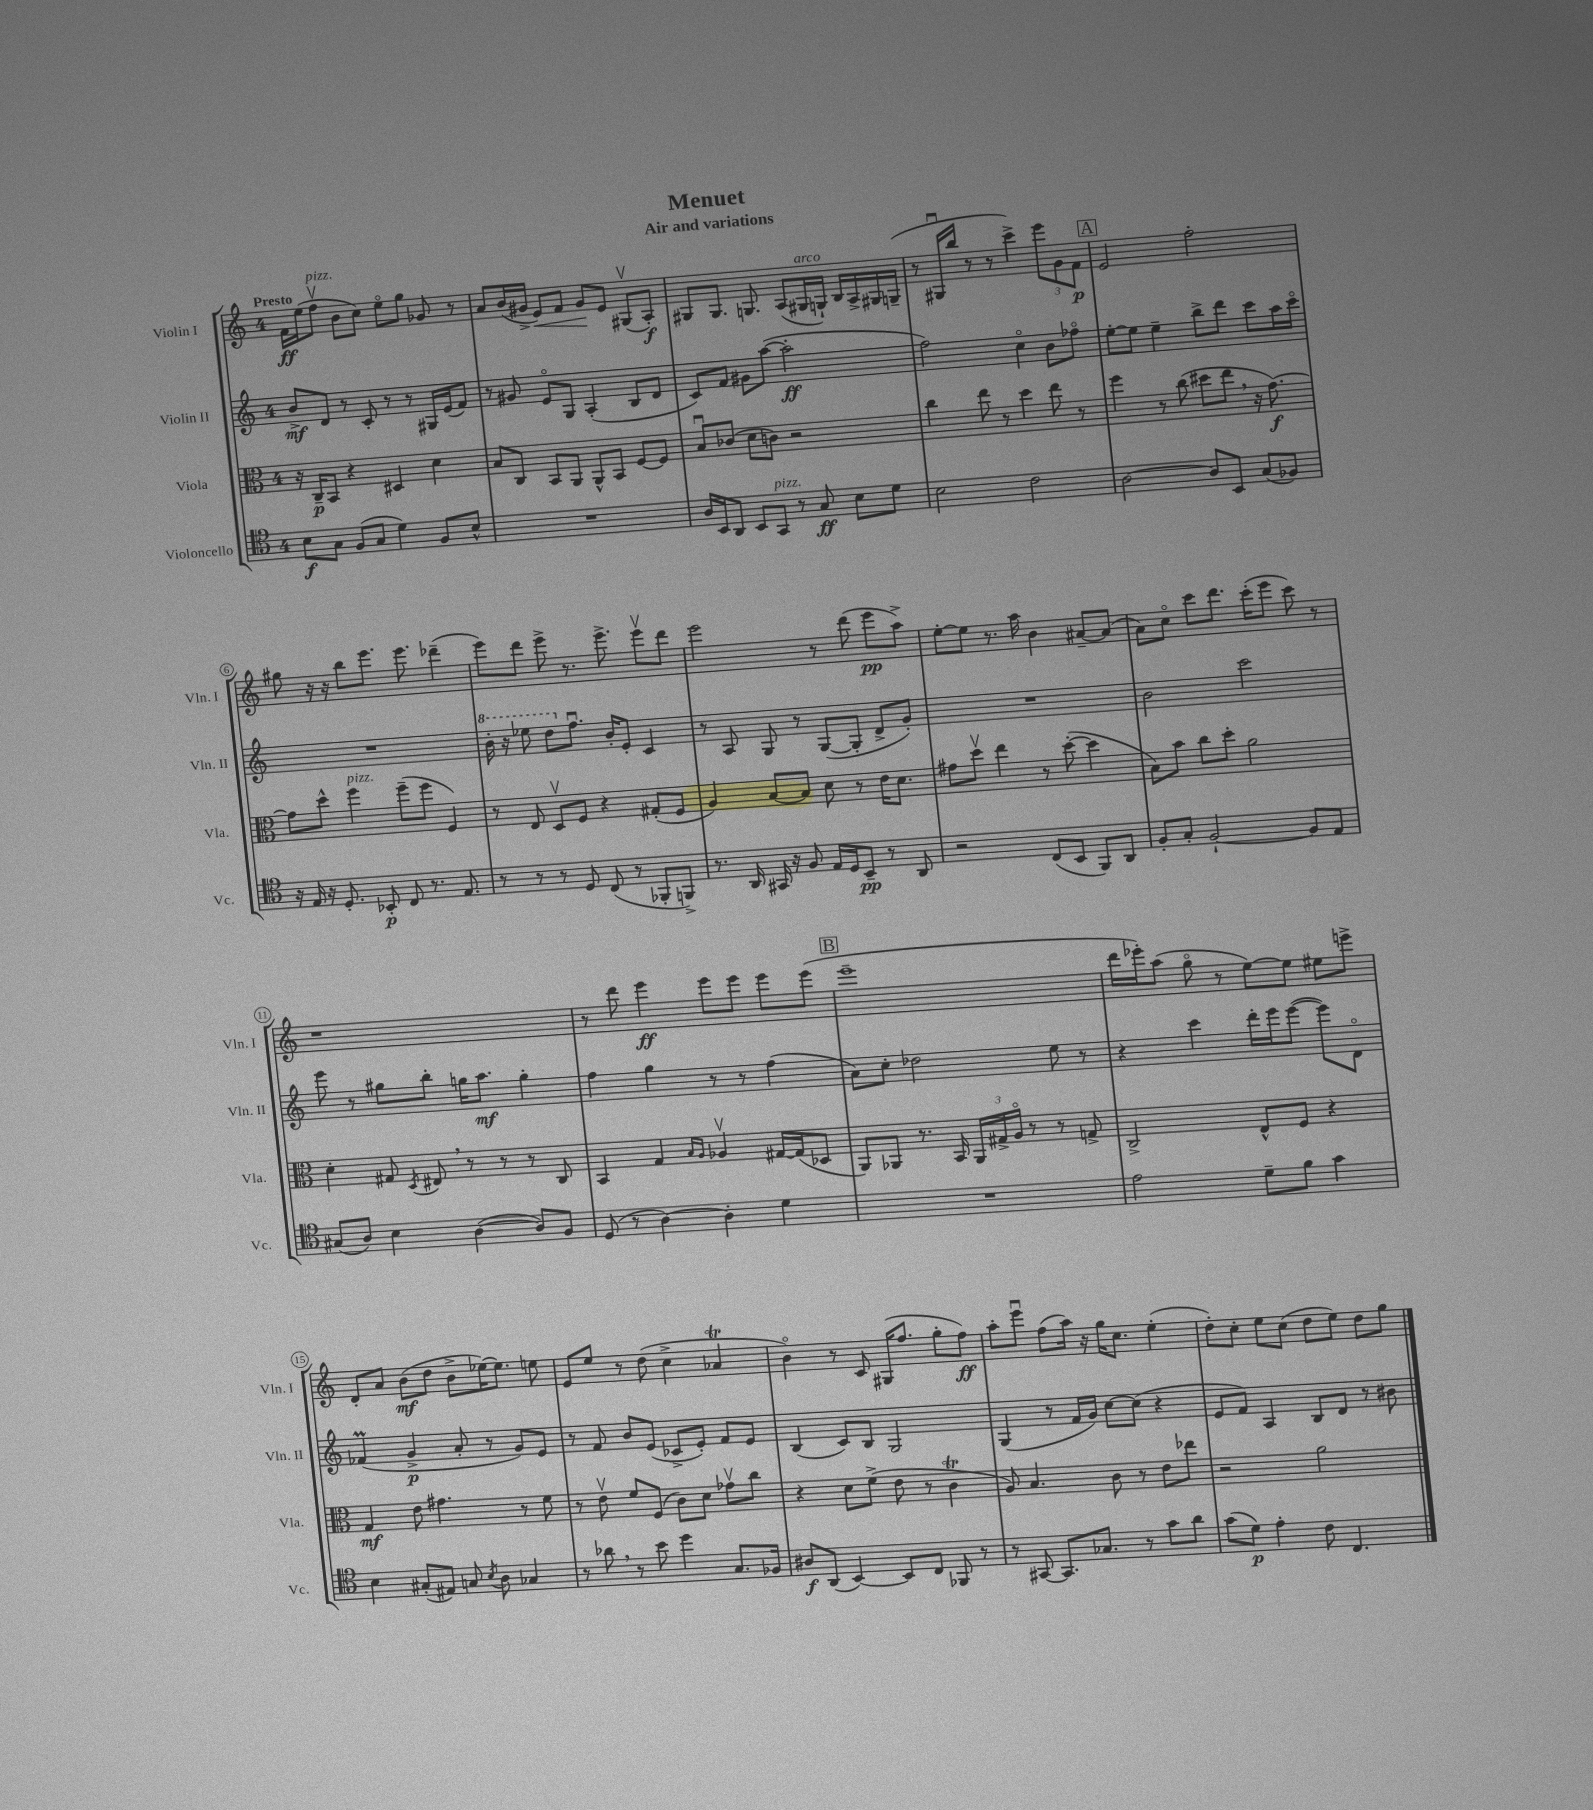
\header { title = "Menuet" subtitle = "Air and variations" }
<<
\new StaffGroup <<
\new Staff = "s0" \with { instrumentName = "Violin I" shortInstrumentName = "Vln. I" } {
    \clef treble \key c \major \once \override Staff.TimeSignature.style = #'single-digit \time 4/4 \tempo "Presto"
    \autoBeamOff f'16[\ff e''16( f''8]\upbow^\markup { \italic "pizz." } b'8[ c''8]) e''8[\flageolet g''8] ges'8 r8 |
    a'8[ b'16( gis'16]-> e'8[\<) f'8] gis'8[\! e'8] gis8[\upbow( a8]-.\f) |
    gis8[ gis8.] g8. a8[( gis16^\markup { \italic "arco" } g16]-!) b16[ a16-> gis16 g16]--( |
    r8 gis16[\downbow b''16] r8 r8 c'''4->) \tuplet 3/2 { e'''8[ g'8 f'8]\p } |
    \mark \markup { \box "A" } e'2 f''2-. |
    gis''8 r16 r16 b''8[ e'''8.] e'''8. des'''4--( |
    e'''8[) d'''8] e'''8-> r8. e'''8.-> e'''8[\upbow d'''8] |
    e'''2 r8 d'''8( e'''8[\pp a''8]->) |
    e''8[~-. e''8] r8. a''16 b'4 ais'8[~-- ais'8]( |
    a'8[) c''8]\flageolet c'''8[ d'''8.] c'''16[-.( e'''8] c'''8) r8 |
    r1 |
    r8 d'''8 e'''4\ff e'''8[ e'''8] e'''8[ e'''8]( |
    \mark \markup { \box "B" } e'''1-- |
    d'''16[ ees'''16-.) a''8]( g''8\flageolet r8 e''8[~) e''8] eis''8[ e'''8]-> |
    d'8[-. a'8] b'8[\mf( d''8] b'8[-> ees''16~) ees''8.] e''8 |
    e'8[ e''8] r8 d''8( c''4-> aes'4\trill |
    b'4\flageolet) r8 c'8 gis16[( f''8.] g''8[-. f''8]\ff) |
    a''8[-. e'''8]\downbow f''8[( a''16]) r16 g''16[ c''8.] e''4-.( |
    d''8[-.) c''8]-. e''8[ c''8]( d''8[ e''8]) d''8[ g''8] \bar "|." |
}
\new Staff = "s1" \with { instrumentName = "Violin II" shortInstrumentName = "Vln. II" } {
    \clef treble \key c \major \once \override Staff.TimeSignature.style = #'single-digit \time 4/4
    \autoBeamOff b'8[->\mf d'8] r8 c'8-. r8 r8 gis16[ e'16( f'8]) |
    r8 gis'8 e'8[\flageolet g8] a4-.( b8[ d'8] |
    c'8[) f'8] gis'8[ a''8]~( a''2-.\ff |
    f''2) c''4\flageolet b'8[ fes''8]\flageolet |
    \mark \markup { \box "A" } e''8[~-. e''8] e''4-- b''8[-> d'''8] c'''8[ a''16 c'''16]\flageolet |
    R1 |
    \ottava #1 b''16-. r16 ees'''8 d'''8[ \ottava #0 f''8.]\downbow b'16[-. e'8]-. c'4 |
    r8 a8 g8 r8 g8[~( g8]-. d'8[-> g'8]-.) |
    R1 |
    b'2 c'''2 |
    e'''8 r8 gis''8[ b''8]-. g''16[ a''8.]\mf g''4-. |
    f''4 g''4 r8 r8 f''4( |
    \mark \markup { \box "B" } a'8[) c''8]-. des''2 e''8 r8 |
    r4 c'''4 d'''16[-. e'''16 e'''8]~( e'''8[) d'8]\flageolet |
    fes'4\prall( g'4->\p a'8-. r8 g'8[) e'8] |
    r8 f'8 b'8[ e'8]( ces'8[-> e'8]-.) f'8[ e'8] |
    b4( c'8[) b8] g2 |
    g4( r8 f'16[ g'16]) c''8[~ c''8]( r4 |
    e'8[ f'8]) a4 b8[ d'8] r8 bis'8 \bar "|." |
}
\new Staff = "s2" \with { instrumentName = "Viola" shortInstrumentName = "Vla." } {
    \clef alto \key c \major \once \override Staff.TimeSignature.style = #'single-digit \time 4/4
    \autoBeamOff r16 c16[--\p b,8] r4 dis4 d'4 |
    b8[ c8] b,8[ a,8] a,8[-^ b,8] f8[~ f8] |
    b8[\downbow ces'8]( d'8[ c'8]) r2 |
    c''4 e''8 r8 d''4 e''8 r8 |
    \mark \markup { \box "A" } f''4 r8 c''8( dis''8[ e''8] \breathe r16 g'8.~\f) |
    g'8[ d''8]-^ f''4^\markup { \italic "pizz." } f''8[--( f''8] f4) |
    r8 e8 d8[\upbow f8] r4 gis8[-.( f8] |
    a4) b8[~ b8] d'8 r8 e'16[ d'8.] |
    gis'8[ d''8]\upbow e''4 r8 d''8~-.( d''4 |
    b8[) b'8] c''8[ d''8]-. a'2 |
    d'4-. gis8 \acciaccatura { d8 } eis8 \breathe r8 r8 r8 c8 |
    b,4 g4 \grace { b16[ a16] } aes4\upbow gis16[~ gis16( des8] |
    \mark \markup { \box "B" } a,8[) aes,8] r8. b,16 \tuplet 3/2 { aes,16[ gis16-> a16]\flageolet } r8 r8 g8-> |
    c2-> e8[-^ f8] r4 |
    g4\mf e'8 gis'4. r8 f'8 |
    r8 e'8\upbow f'8[ f8]( c'8[) d'8] ges'8[\upbow c''8] |
    r4 d'8[ f'8]->( e'8 r8 c'4\trill |
    a8) b4. c'8 r8 e'8[ ees''8] |
    r2 a'2 \bar "|." |
}
\new Staff = "s3" \with { instrumentName = "Violoncello" shortInstrumentName = "Vc." } {
    \clef tenor \key c \major \once \override Staff.TimeSignature.style = #'single-digit \time 4/4
    \autoBeamOff b8[\f g8] f8[( g8] d'4) f8[ b8]-^ |
    R1 |
    a16[ b,16 a,8] b,8[ g,8]^\markup { \italic "pizz." } r8 g8\ff b8[ d'8] |
    b2 c'2 |
    \mark \markup { \box "A" } a2~ a8[ b,8] g8[( fes8]) |
    r16 e16 r16 d8.-. bes,8-.\p c8 r8. e8. |
    r8 r8 r8 d8 c8( r8 fes,8[-. f,8]->) |
    r8. a,16 gis,16 r16 f8 e16[ d16 b,8]--\pp r8 a,8 |
    r2 c8[( b,8] f,8[) a,8] |
    f8[-. g8]-. f2~-! f8[ e8] |
    gis8[( a8]) b4 a4~( a8[) f8] |
    d8( r8 a4~) a4-. d'4 |
    \mark \markup { \box "B" } R1 |
    e'2 d'8[-- f'8] g'4 |
    b4 gis8[-.( eis8]) g8 \acciaccatura { b8 } a8 ges4 |
    r8 aes'8 \breathe r8 b'8 d''4 g8.[ fes16] |
    ais8[\f a,8]( b,4~) b,8[ c8] fes,8 r8 |
    r8 gis,8~ gis,8.[ ges8.] r8 g'8[ a'8] |
    g'8[( d'8]\p) e'4-. c'8 c4. \bar "|." |
}
>>
>>
\layout { \context { \Score \override BarNumber.stencil = #(make-stencil-circler 0.1 0.3 ly:text-interface::print) } }
